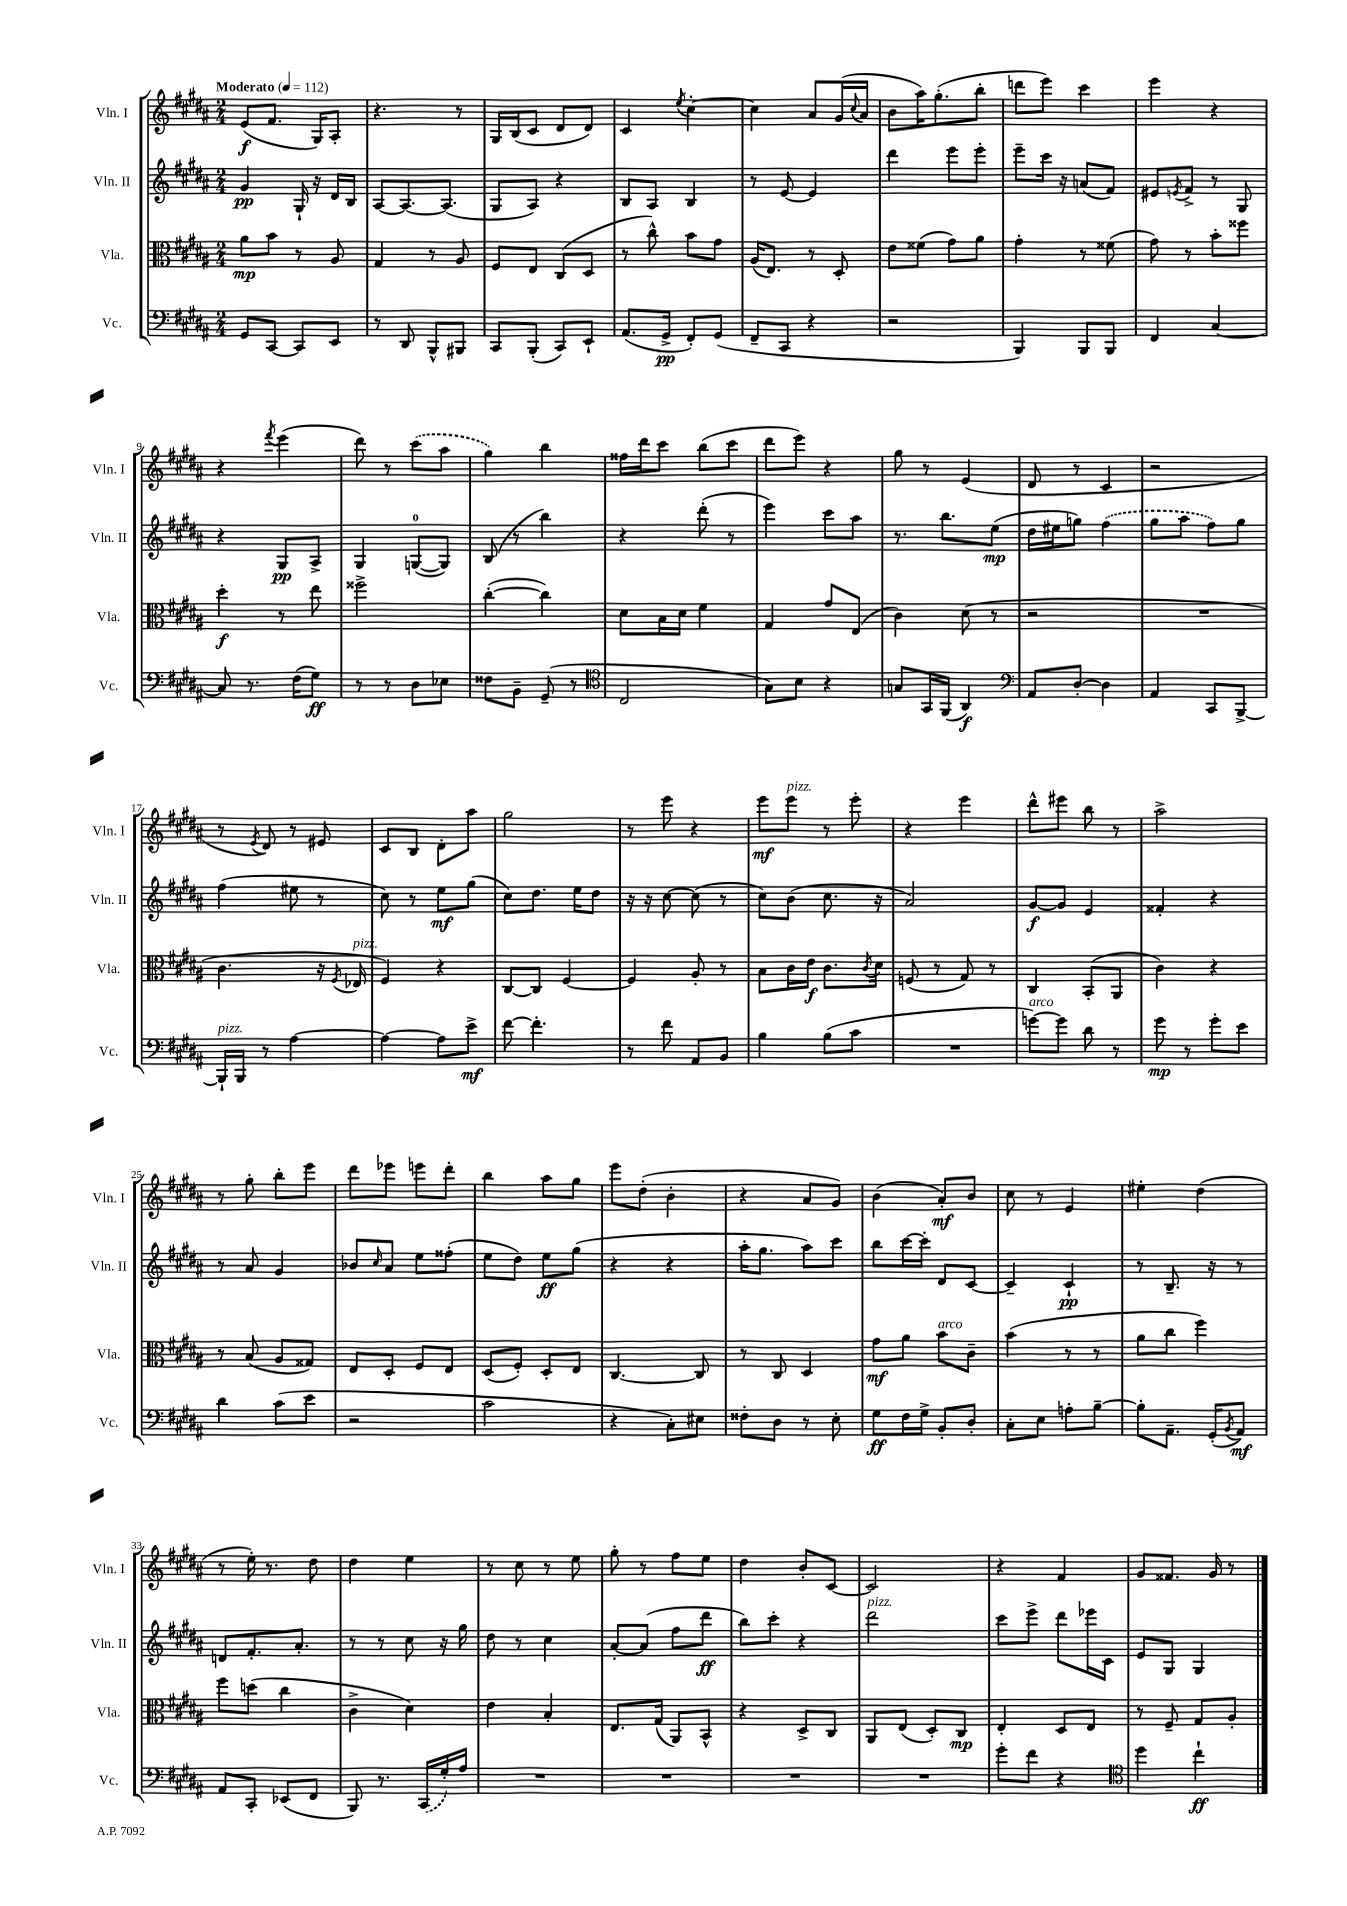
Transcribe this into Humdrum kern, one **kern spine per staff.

**kern	**kern	**kern	**kern
*staff4	*staff3	*staff2	*staff1
*clefF4	*clefC3	*clefG2	*clefG2
*k[f#c#g#d#a#]	*k[f#c#g#d#a#]	*k[f#c#g#d#a#]	*k[f#c#g#d#a#]
*M2/4	*M2/4	*M2/4	*M2/4
*MM112	*MM112	*MM112	*MM112
8GG#	8a#	4g#	(8e
[8CC#	8b	.	8.f#
8CC#]	8r	16G#`	.
.	.	16r	16G#)
8EE	8A#	16d#	8A#'
.	.	16B	.
=	=	=	=
8r	4G#	[8A#	4.r
8DD#	.	8.A#_	.
8BBB^^	8r	.	.
.	.	(8.A#]	.
8BBB#	8A#	.	8r
=	=	=	=
8CC#	8F#	8G#	16G#
.	.	.	(16B
(8BBB'	8E	8A#)	8c#
8CC#)	(8C#	4r	8d#
8EE`	8D#	.	8d#)
=	=	=	=
(8.AA#	8r	8B	4c#
.	8cc#^^)	8A#	.
16GG#^	.	.	.
.	.	.	8qee
8FF#')	8b	4B	[4cc#'
(8GG#	8g#	.	.
=	=	=	=
8FF#~	(16A#	8r	4cc#]
.	8.E)	.	.
8CC#	.	[8e	.
4r	8r	4e]	8a#
.	8D#'	.	(16g#
.	.	.	8qqcc#
.	.	.	16a#
=	=	=	=
2r	8e	4ddd#	8b
.	(8f##	.	16aa#)
.	.	.	(8.gg#'
.	8g#)	8eee	.
.	8a#	8eee'	8bb'
=	=	=	=
4BBB)	4g#'	8eee~	8ddd
.	.	16ccc#	8eee)
.	.	16r	.
8BBB	8r	(8a	4ccc#
8BBB	(8f##	8f#)	.
=	=	=	=
4FF#	8g#)	8e#	4eee
.	.	8qe	.
.	8r	8f#^	.
[4C#	8b'	8r	4r
.	8ff##	8G#	.
=	=	=	=
8C#]	4dd#'	4r	4r
8.r	.	.	.
.	.	.	8qfff#
.	8r	8G#	(4eee
(16F#	.	.	.
8G#)	8ee	8A#^	.
=	=	=	=
8r	2ff##^	4G#	8ddd#)
8r	.	.	8r
8D#	.	([8G	(8ccc#
8E-	.	8G])	8aa#
=	=	=	=
8F##	([4cc#'	(8B	4gg#)
8BB~	.	8r	.
(8GG#~	4cc#])	4bb)	4bb
8r	.	.	.
=	=	=	=
*clefC4	*	*	*
2C#	8d#	4r	16ff##
.	.	.	16ddd#
.	16B	.	8ccc#
.	16d#	.	.
.	4f#	(8ddd#'	(8bb
.	.	8r	8ccc#
=	=	=	=
8G#)	4G#	4eee)	8ddd#
8B	.	.	8eee)
4r	8g#	8ccc#	4r
.	(8E	8aa#	.
=	=	=	=
8G	4c#)	8.r	8gg#
16GG#	.	.	8r
(16FF#	.	8.bb	.
4AA#)	(8d#	.	(4e
.	8r	(8ee	.
=	=	=	=
*clefF4	*	*	*
8AA#	2r	16dd#	8d#
.	.	16ee#	.
[8D#'	.	8gg)	8r
4D#]	.	(4ff#	4c#
=	=	=	=
4AA#	2r	8gg#	2r
.	.	8aa#	.
8CC#	.	8ff#)	.
[8BBB^	.	8gg#	.
=	=	=	=
16BBB`]	4.c#	(4ff#	8r
16BBB	.	.	.
.	.	.	8qe
8r	.	.	8d#)
[4A#	.	8ee#	8r
.	16r	8r	8e#
.	8qF#	.	.
.	16E-	.	.
=	=	=	=
4A#_	4F#)	8cc#)	8c#
.	.	8r	8B
8A#]	4r	8ee	8d#'
8e^	.	(8gg#	8aa#
=	=	=	=
[8f#	[8C#	8cc#)	2gg#
4.f#']	8C#]	8.dd#	.
.	[4F#	.	.
.	.	16ee	.
.	.	8dd#	.
=	=	=	=
8r	4F#]	16r	8r
.	.	16r	.
8f#	.	[8cc#	8eee
8AA#	8A#'	(8cc#]	4r
8BB	8r	8r	.
=	=	=	=
4B	8B	8cc#)	8eee
.	16c#	(8b	8eee
.	16e	.	.
(8B	8.c#	8.cc#	8r
8c#	.	.	8eee'
.	8qc#	.	.
.	16d#	16r	.
=	=	=	=
2r	(8F	2a#)	4r
.	8r	.	.
.	8G#)	.	4eee
.	8r	.	.
=	=	=	=
[8g)	4C#	[8g#	8ddd#^^
8g]	.	8g#]	8eee#
8d#	(8BB'	4e	8bb
8r	8AA#	.	8r
=	=	=	=
8g#	4c#)	4f##'	2aa#^
8r	.	.	.
8g#'	4r	4r	.
8e	.	.	.
=	=	=	=
4d#	8r	8r	8r
.	(8B	8a#	8gg#'
(8c#	8A#	4g#	8bb'
8e	8G##)	.	8eee
=	=	=	=
2r	8E	8b-	8ddd#
.	.	16qqcc#	.
.	8D#'	8a#	8eee-
.	8F#	8ee	8eee
.	8E	(8ff##'	8ddd#'
=	=	=	=
2c#	(8D#	8ee	4bb
.	8F#')	8dd#)	.
.	8D#'	8ee	8aa#
.	8E	(8gg#	8gg#
=	=	=	=
4r	[4.C#	4r	8eee
.	.	.	(8dd#'
8C#')	.	4r	4b'
8E#	8C#]	.	.
=	=	=	=
8F##'	8r	16aa#'	4r
.	.	8.gg#	.
8D#	8C#	.	.
8r	4D#	8aa#)	8a#
8E'	.	8ccc#	8g#)
=	=	=	=
8G#	8g#	8bb	(4b
16F#	8a#	[16ccc#	.
16G#^	.	16ccc#']	.
8BB'	8b	8d#	8a#')
8D#'	8c#~	[8c#	8b
=	=	=	=
8C#'	(4b	4c#~]	8cc#
8E	.	.	8r
8A'	8r	4c#`	4e
[8B~	8r	.	.
=	=	=	=
8B']	8a#	8r	4ee#'
8.AA#~	8cc#	8.B~	.
.	4ff#)	.	(4dd#
(16GG#'	.	16r	.
8qBB	.	.	.
8AA#)	.	8r	.
=	=	=	=
8AA#	8ff#	8d	8r
8CC#'	(8dd	8.f#'	16ee')
.	.	.	8.r
(8EE-	4cc#	.	.
.	.	8.a#'	.
8FF#	.	.	8dd#
=	=	=	=
8BBB)	4c#^	8r	4dd#
8.r	.	8r	.
.	4d#)	8cc#	4ee
(16CC#	.	.	.
16G#')	.	16r	.
16A#	.	16gg#	.
=	=	=	=
2r	4e	8dd#	8r
.	.	8r	8cc#
.	4B'	4cc#	8r
.	.	.	8ee
=	=	=	=
2r	8.E	[8a#'	8gg#'
.	.	(8a#]	8r
.	(16G#	.	.
.	8AA#)	8ff#	8ff#
.	8BB^^	8ddd#	8ee
=	=	=	=
2r	4r	8bb)	4dd#
.	.	8ccc#'	.
.	8D#^	4r	8b'
.	8C#	.	[8c#
=	=	=	=
2r	8AA#	2ddd#	2c#]
.	(8E	.	.
.	8D#')	.	.
.	8C#	.	.
=	=	=	=
8g#'	4E'	8ccc#	4r
8f#	.	8eee^	.
4r	8D#	8ddd#	4f#
.	8E	16eee-	.
.	.	16c#	.
=	=	=	=
*clefC4	*	*	*
4dd#	8r	8e	8g#
.	8F#~	8G#	8.f##
4cc#`	8G#	4G#	.
.	.	.	16g#
.	8A#'	.	8r
==	==	==	==
*-	*-	*-	*-
